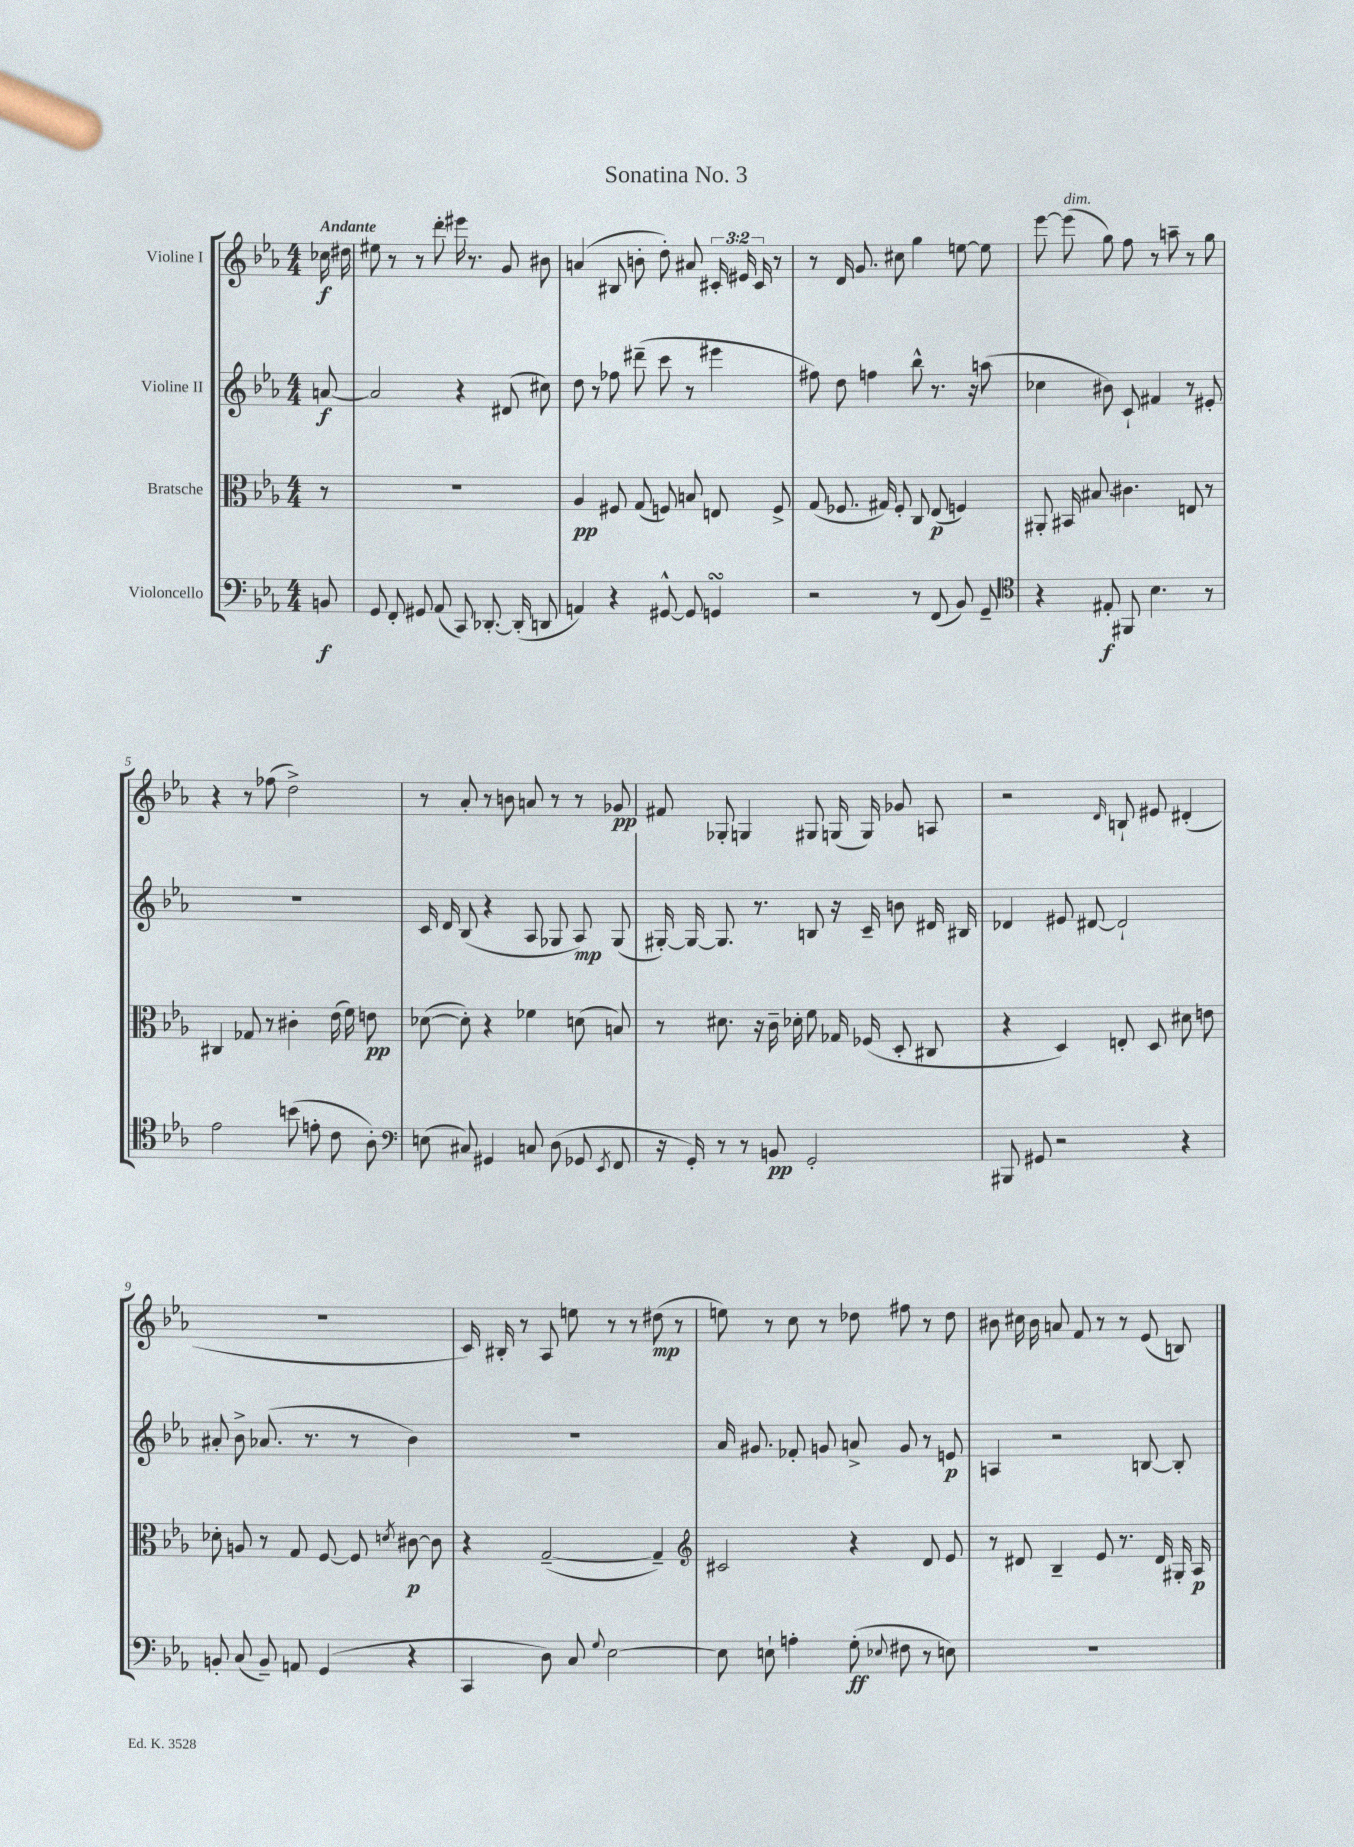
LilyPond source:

\header { title = "Sonatina No. 3" }
<<
\new StaffGroup <<
\new Staff = "s0" \with { instrumentName = "Violine I" } {
    \clef treble \key ees \major \numericTimeSignature \time 4/4 \override Staff.TupletNumber.text = #tuplet-number::calc-fraction-text \partial 8 \tempo "Andante"
    \autoBeamOff ces''16\f dis''16 |
    eis''8 r8 r8 d'''8-. eis'''16 r8. g'8 bis'8 |
    a'4( bis8 b'8-. d''8-.) ais'8 \tuplet 3/2 { cis'16-. eis'16 cis'16 } r8 |
    r8 d'16 g'8. cis''8 g''4 e''8~ e''8 |
    ees'''8~ ees'''8^\markup { \italic "dim." }( g''8) f''8 r8 a''8-- r8 g''8 |
    r4 r8 fes''8( d''2->) |
    r8 aes'8-. r8 b'8 a'8 r8 r8 ges'8\pp |
    fis'8 ges8-. g4 gis8 g16( g16) ges'8 a8 |
    r2 \grace { d'16 } b8-! eis'8 dis'4-.( |
    R1 |
    c'16) bis16-. r8 aes8 e''8 r8 r8 dis''8\mp( r8 |
    e''8) r8 c''8 r8 des''8 fis''8 r8 des''8 |
    bis'8 cis''16 bis'16 a'8 f'8 r8 r8 ees'8( b8) \bar "|." |
}
\new Staff = "s1" \with { instrumentName = "Violine II" } {
    \clef treble \key ees \major \numericTimeSignature \time 4/4 \partial 8
    \autoBeamOff a'8~\f |
    a'2 r4 dis'8( cis''8) |
    d''8 r8 fes''8 dis'''8--( c'''8 r8 eis'''4 |
    fis''8) d''8 f''4 bes''8-^ r8. r16 a''8( |
    ces''4 bis'8) c'8-! fis'4 r8 eis'8-. |
    R1 |
    c'16 d'16 bes8( r4 aes8 ges8 aes8\mp) ges8( |
    gis16~-.) gis16~ gis8. r8. b8 r16 c'16-- b'8 dis'16 bis16 |
    des'4 eis'8 dis'8~ dis'2-! |
    ais'8-. bes'8-> aes'8.( r8. r8 bes'4) |
    R1 |
    aes'16 gis'8. fes'8-. g'8 a'8-> g'8 r8 e'8\p |
    a4 r2 b8~ b8-. \bar "|." |
}
\new Staff = "s2" \with { instrumentName = "Bratsche" } {
    \clef alto \key ees \major \numericTimeSignature \time 4/4 \partial 8
    \autoBeamOff r8 |
    R1 |
    aes4\pp fis8 g8( f8) b8 e8 f8-> |
    g8( fes8. gis16) fes8-. c8 ees8\p( f4) |
    ais,8-. bis,16 bis8. cis'4. e8 r8 |
    cis4 ges8 r8 cis'4-. ees'16( f'16) e'8\pp |
    des'8~( des'8-.) r4 fes'4 d'8( b8) |
    r8 dis'8. r16 c'16-- des'16-. f'8 ges16 fes16( d8-. cis8 |
    r4 d4) e8-. d8 dis'8 e'8 |
    des'8-. a8 r8 g8 f8~ f8 \acciaccatura { d'8 } cis'8~\p cis'8 |
    r4 g2~--( g4--) |
    \clef treble cis'2 r4 d'8 ees'8 |
    r8 dis'8 bes4-- ees'8 r8. dis'16 gis16-. aes16\p \bar "|." |
}
\new Staff = "s3" \with { instrumentName = "Violoncello" } {
    \clef bass \key ees \major \numericTimeSignature \time 4/4 \partial 8
    \autoBeamOff b,8\f |
    g,8 f,8-. gis,8 aes,8( c,8) des,8.~-. des,16-.( d,8 |
    a,4) r4 gis,8~-^ gis,8 g,4\turn |
    r2 r8 f,8( bes,8) g,8-- |
    \clef tenor r4 eis8-.\f fis,8 bes4. r8 |
    ees'2 b'8( e'8-. c'8 aes8-.) |
    \clef bass e8( cis8) gis,4 c8 d8( ges,8 \acciaccatura { ees,8 } f,8 |
    r16 g,16-.) r8 r8 b,8\pp g,2-. |
    bis,,8 gis,8 r2 r4 |
    b,8-. c8( b,8--) a,8 g,4( r4 |
    c,4 d8) c8 \appoggiatura { g8 } ees2~ |
    ees8 e8-! a4-. g8-.\ff( \appoggiatura { ees8 } fis8 r8 e8) |
    R1 \bar "|." |
}
>>
>>
